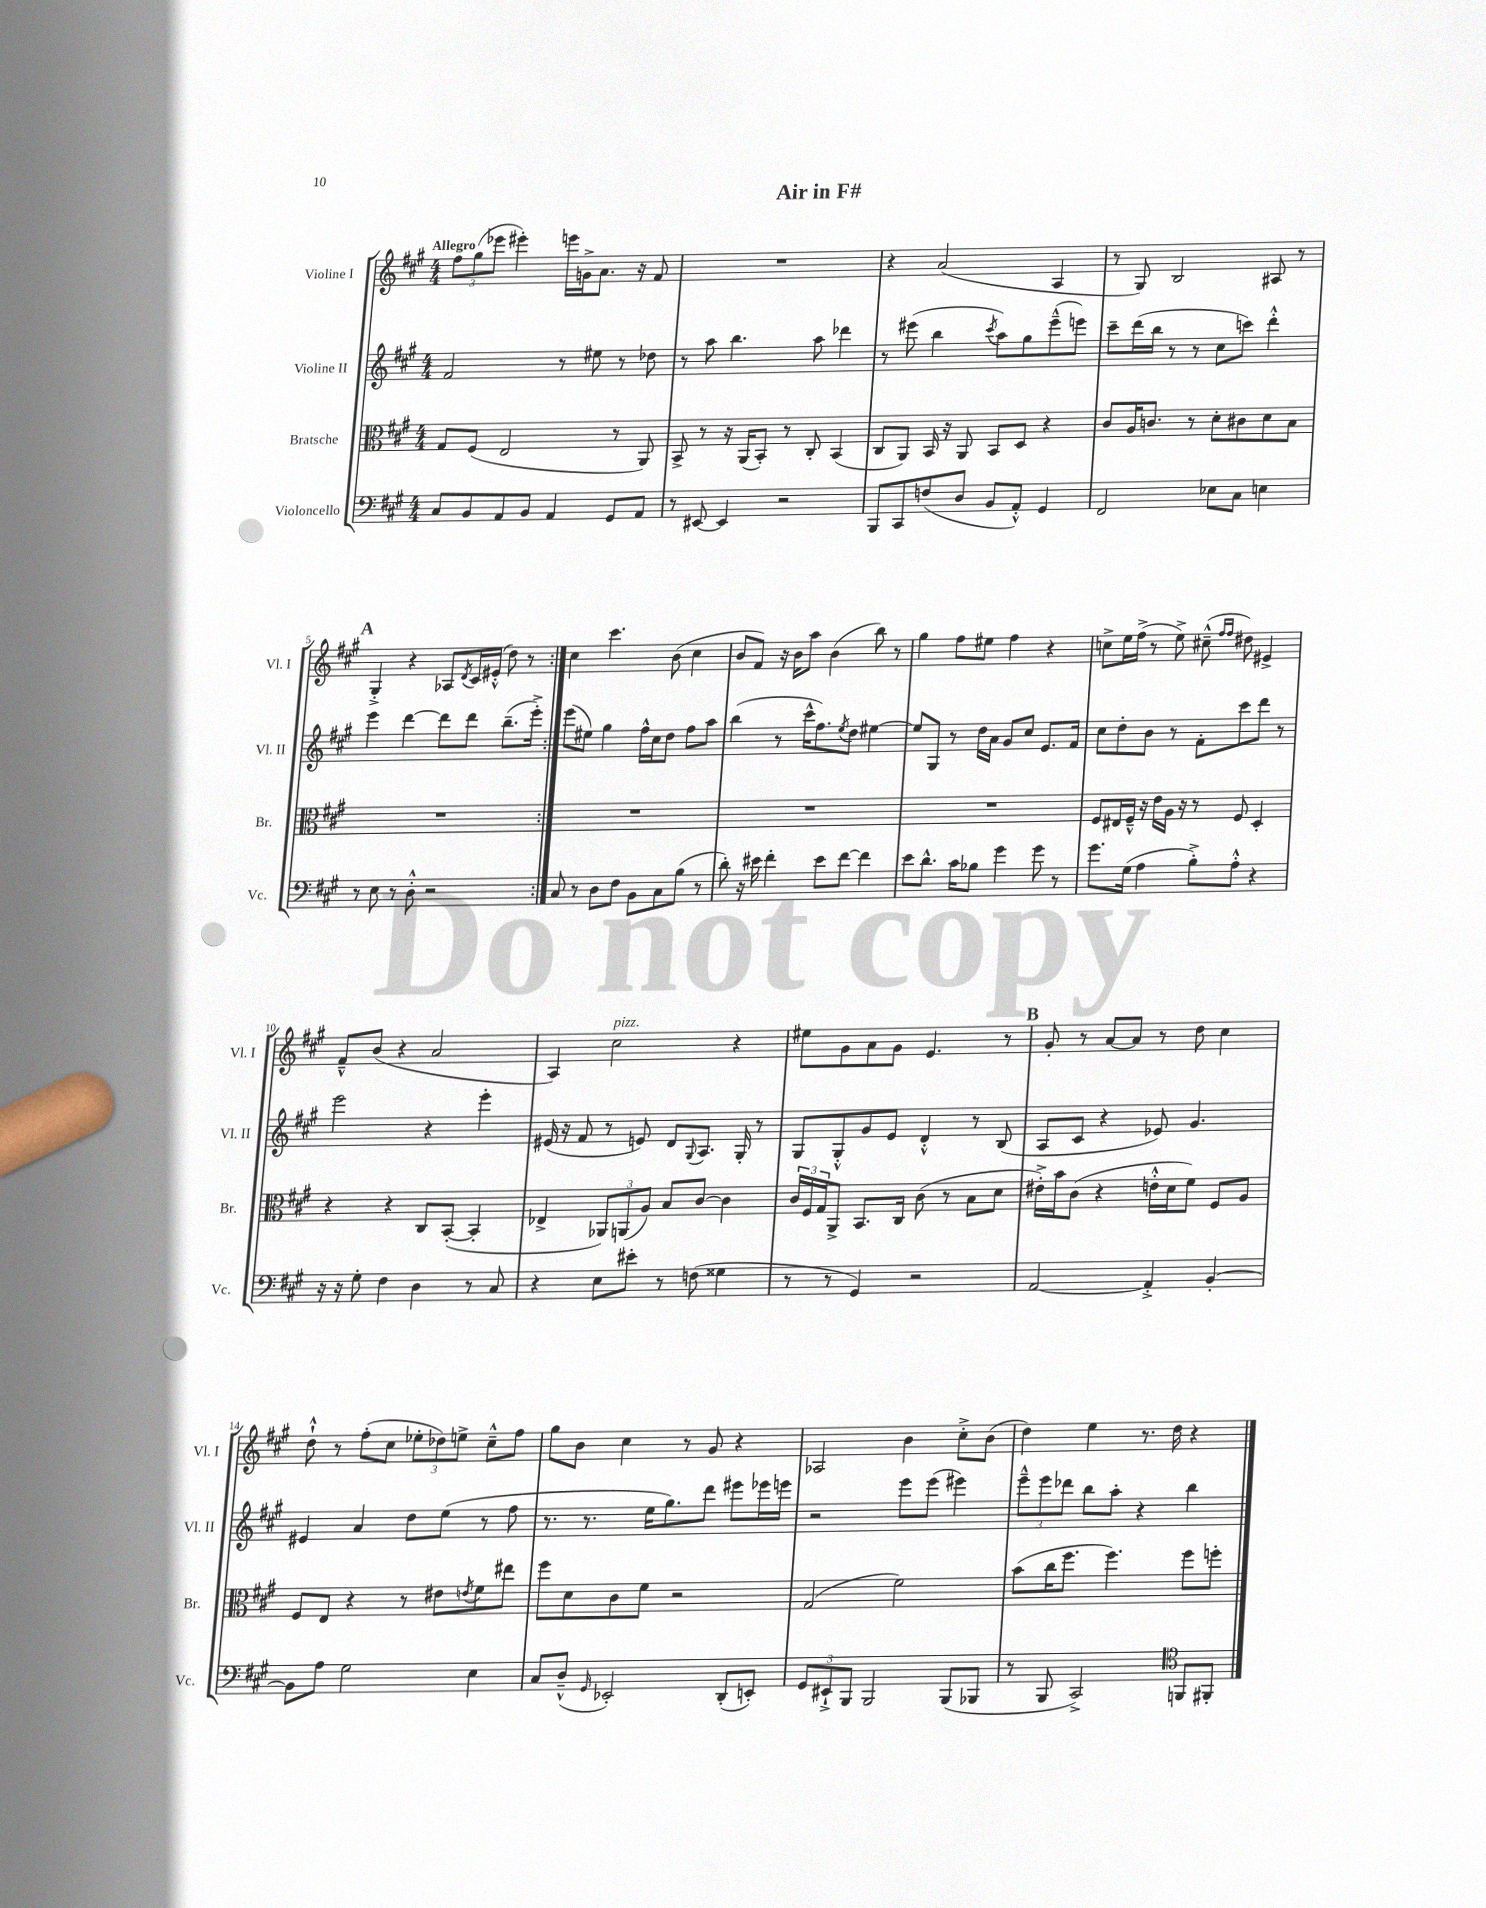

**kern	**kern	**kern	**kern
*staff4	*staff3	*staff2	*staff1
*clefF4	*clefC3	*clefG2	*clefG2
*k[f#c#g#]	*k[f#c#g#]	*k[f#c#g#]	*k[f#c#g#]
*M4/4	*M4/4	*M4/4	*M4/4
8C#	8G#	2f#	12ff#
.	.	.	(12gg#
8BB	(8F#	.	.
.	.	.	12eee-
8AA	2E	.	4eee#')
8BB	.	.	.
4AA	.	8r	16eee
.	.	.	16g^
.	.	8ee#	8.a
8GG#	8r	8r	.
.	.	.	16r
8AA	8AA)	8dd-	8f#
=	=	=	=
8r	8BB^	8r	1r
[8EE#	8r	8aa	.
4EE#]	16r	4.bb	.
.	(16AA	.	.
.	8BB')	.	.
2r	8r	.	.
.	8C#'	8aa	.
.	(4BB	4ddd-	.
=	=	=	=
8BBB	8C#	8r	4r
8CC#	8AA)	(8eee#	.
(8F	16BB	4bb	(2a
.	16r	.	.
8D	8AA	.	.
.	.	8qccc#	.
8BB	8BB	8aa)	.
8AA'^^)	8D	8gg#	.
4GG#	4r	(8eee#~^^	4A
.	.	8eee)	.
=	=	=	=
2FF#	8c#	8ccc#~	8r
.	16A	(16ddd	8G#)
.	8.c	16bb	.
.	.	8r	2B
.	8r	8r	.
8E-	8d'	8cc#	.
8C#	8c#	8ccc)	.
4E	8d	4ddd'^^	8A#
.	8B	.	8r
=	=	=	=
8r	1r	4eee	4G#'^
8E	.	.	.
8r	.	[4ddd	4r
8D'^^	.	.	.
2r	.	8ddd]	8A-
.	.	.	8qd
.	.	8ddd	16c#
.	.	.	(16e#'^^
.	.	(8.bb~	8dd)
.	.	.	8r
.	.	16eee'^)	.
=:|!	=:|!	=:|!	=:|!
8C#	1r	(8eee	4cc#
8r	.	8ee#)	.
8D	.	4gg#	4.ccc#
8F#	.	.	.
8BB	.	16ff#^^	.
.	.	16cc#	.
8C#	.	8dd	(8b
(8B	.	8ff#	4cc#
8r	.	8aa	.
=	=	=	=
8d')	1r	(4bb	8b
16r	.	.	8f#)
16e#	.	.	.
4f#'	.	8r	16r
.	.	.	16b
.	.	16ccc#^^	8aa
.	.	8.ff#)	.
8e#	.	.	(4b
.	.	8qee	.
[8f#	.	8dd	.
4f#]	.	[4ee#	8bb)
.	.	.	8r
=	=	=	=
8e	1r	8ee#]	4gg#
8.d^^	.	8G#	.
.	.	8r	8ff#
16c#	.	.	.
8B-	.	16dd	8ee#
.	.	16a	.
4g#	.	8g#	4ff#
.	.	8cc#	.
8g#	.	8.e	4r
8r	.	.	.
.	.	16f#	.
=	=	=	=
8.g#	8F#	8cc#	8cc^
.	16E#	8dd'	16ee
(16G#	16F#~^^	.	(16ff#^
4A	16r	8b	8r
.	16e	.	.
.	16A	8r	8ee^)
.	16r	.	.
8B'^)	8r	8f#'	(8cc#~^^
.	.	.	16qqff#
.	.	.	16qqff#
8A'^^	8F#	8ccc#	8dd#)
4r	4D'	8ddd	4e#^
.	.	8r	.
=	=	=	=
16r	4r	2eee	8f#~^^
16r	.	.	.
8G#'	.	.	(8b
4F#	4r	.	4r
4D	8C#	4r	2a
.	([8BB'	.	.
8r	4BB']	4eee'	.
8C#	.	.	.
=	=	=	=
4r	4E-^	(16e#	4A)
.	.	16r	.
.	.	8f#	.
8E	12AA-)	8r	2cc#
.	(12AA	.	.
8e#'	.	8e)	.
.	12A)	.	.
8r	8B	8d	.
.	.	8qqG#	.
(8F	[8c#	8.A	.
4G##	4c#]	.	4r
.	.	16G#'	.
.	.	8r	.
=	=	=	=
8r	24c#	8G#	8ee#
.	24F#	.	.
.	24G#	.	.
8r	8AA^	8G#'^^	8g#
4GG#)	8.BB	8g#	8a
.	.	8e	8g#
.	16C#	.	.
2r	(8c#	4d'^^	4.e
.	8r	.	.
.	8B	8r	.
.	8d	(8B	8r
=	=	=	=
[2AA	16e#'^)	8A	8g#'
.	16b	.	.
.	(8c#	8c#	8r
.	4r	4r	[8a
.	.	.	8a]
4AA'^]	16e'^^	8e-)	8r
.	16d	.	.
.	8f#)	4.g#	8dd
[4BB'	8F#	.	4cc#
.	8A	.	.
=	=	=	=
8BB]	8F#	4e#	8dd`^^
8A	8E	.	8r
2G#	4r	4a	(8ff#'
.	.	.	8cc#
.	8r	8dd	12ee-'
.	.	.	12dd-)
.	8e#	(8ee	.
.	.	.	12ee^
.	8qe	.	.
4E	8f#	8r	8cc#~^^
.	8ee#	8ff#	8ff#
=	=	=	=
8C#	8ff#	8.r	8gg#
(8D~^^	8d	.	8b
.	.	8.r	.
16qqGG#	.	.	.
2EE-')	8c#	.	4cc#
.	8f#	16ee	.
.	.	8.gg#)	.
.	2r	.	8r
.	.	8ddd	8g#
(8DD'	.	8eee#	4r
8EE')	.	16eee-	.
.	.	16eee	.
=	=	=	=
12GG#	(2G#	2r	2A-
12EE#`^	.	.	.
12BBB	.	.	.
2BBB	.	.	.
.	2f#)	8eee	4b
.	.	(8eee	.
(8BBB	.	4eee#)	8cc#'^
8BBB-	.	.	(8b
=	=	=	=
8r	(8b	12eee~^^	4dd)
.	.	12eee	.
8BBB	16cc#	.	.
.	.	12ddd-	.
.	8.ff#	.	.
2CC#^)	.	8bb	4ee
.	4.ff#)	8aa'	.
.	.	4r	8.r
.	.	.	16dd
*clefC4	*	*	*
8FF	8ff#	4bb	4r
8FF#'	8ff'	.	.
==	==	==	==
*-	*-	*-	*-
